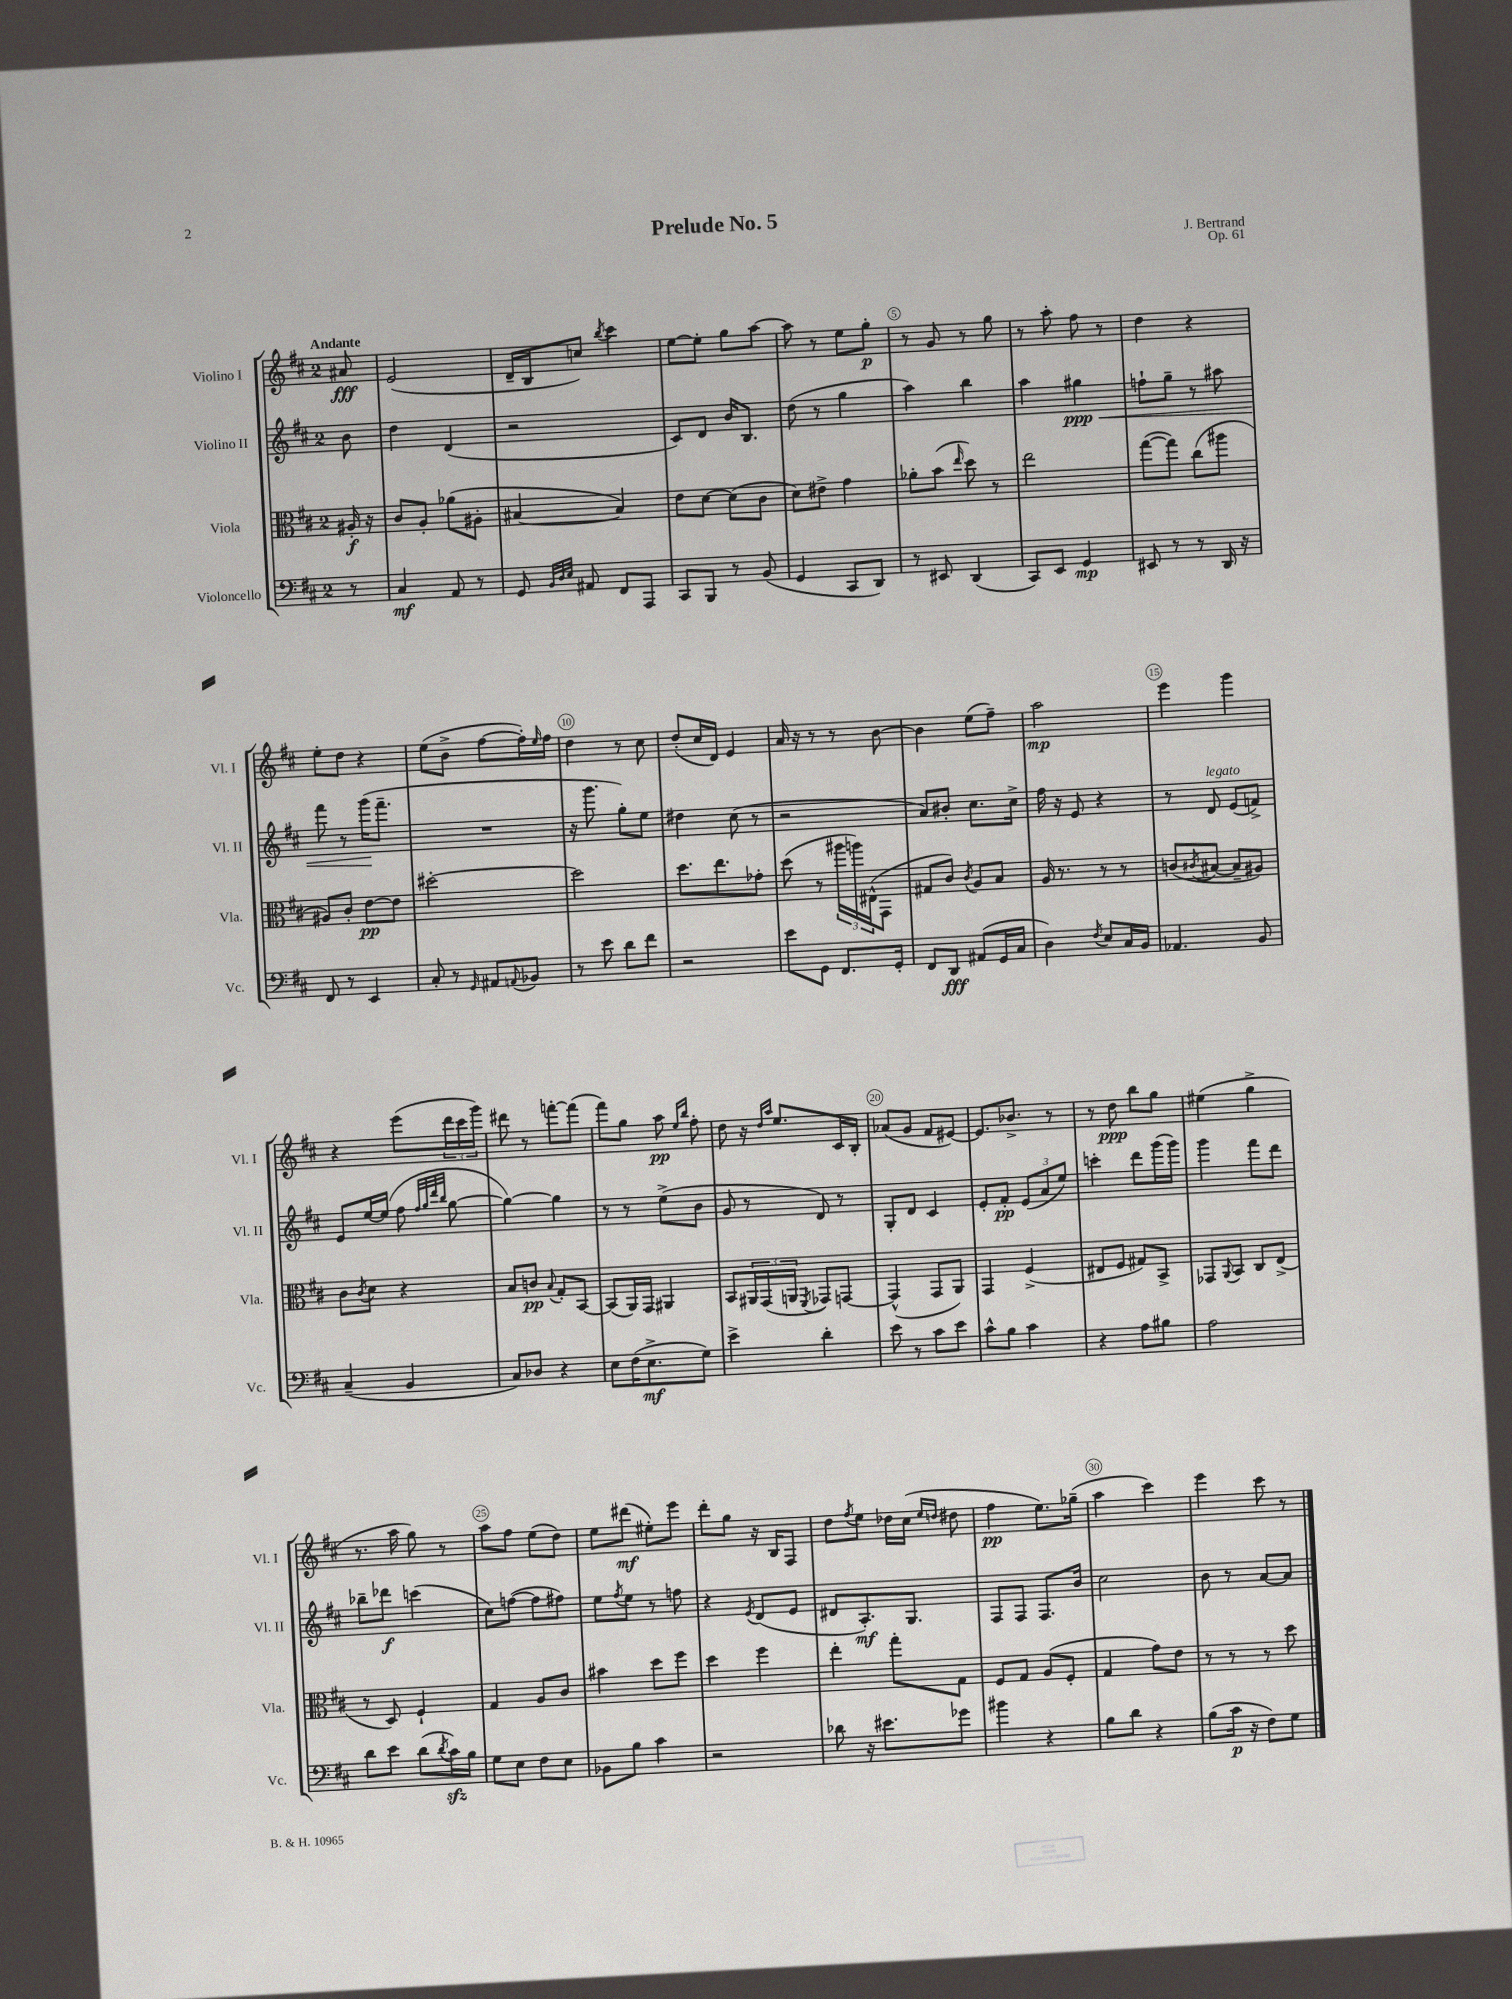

**kern	**dynam	**kern	**dynam	**kern	**dynam	**kern	**dynam
*part4	*part4	*part3	*part3	*part2	*part2	*part1	*part1
*staff4	*staff4	*staff3	*staff3	*staff2	*staff2	*staff1	*staff1
*I"Violoncello	*	*I"Viola	*	*I"Violino II	*	*I"Violino I	*
*I'Vc.	*	*I'Vla.	*	*I'Vl. II	*	*I'Vl. I	*
*clefF4	*	*clefC3	*	*clefG2	*	*clefG2	*
*k[f#c#]	*	*k[f#c#]	*	*k[f#c#]	*	*k[f#c#]	*
*M2/4	*	*M2/4	*	*M2/4	*	*M2/4	*
=	=	=	=	=	=	=	=
!	!	!	!	!	!	!LO:TX:a:B:t=Andante	!
8r	.	16A#X'/	f	8b\	.	8a#X/	fff
.	.	16r	.	.	.	.	.
=1	=1	=1	=1	=1	=1	=1	=1
4C#/	mf	8c#/L	.	4dd\	.	(2e/	.
.	.	8A'/J	.	.	.	.	.
8AA/	.	(8a-X\L	.	(4d/	.	.	.
8r	.	8A#X'\J	.	.	.	.	.
=2	=2	=2	=2	=2	=2	=2	=2
8GG/	.	[4B#X/	.	2r	.	16d~/LL	.
.	.	.	.	.	.	16B/J	.
32qqBB/LLL	.	.	.	.	.	.	.
32qqD/	.	.	.	.	.	.	.
32qqE/JJJ	.	.	.	.	.	.	.
8AA#X/	.	.	.	.	.	8ccn/J)	.
.	.	.	.	.	.	8qbb/	.
8FF#/L	.	4B#/])	.	.	.	4ccc#\	.
8AAA/J	.	.	.	.	.	.	.
=3	=3	=3	=3	=3	=3	=3	=3
8CC#/L	.	8e\L	.	8c#/L)	.	[8ee\L	.
8BBB/J	.	[8d\J	.	8d/J	.	8ee'\J]	.
8r	.	(8d\L]	.	16b/KL	.	8gg\L	.
.	.	.	.	8.B/J	.	.	.
(8BB/	.	8c#\J	.	.	.	[8aa\J	.
=4	=4	=4	=4	=4	=4	=4	=4
4GG/	.	8d\L)	.	(8dd\	.	8aa\]	.
.	.	8e#X^\J	.	8r	.	8r	.
8CC#/L	.	4g\	.	4gg\	.	8ee\L	.
8DD/J)	.	.	.	.	.	8gg'\J	p
=5	=5	=5	=5	=5	=5	=5	=5
8r	.	8a-X'\L	.	4aa\)	.	8r	.
8EE#X/	.	(8b\J	.	.	.	8g/	.
.	.	16qqee/	.	.	.	.	.
(4DD/	.	8dd\)	.	4bb\	.	8r	.
.	.	8r	.	.	.	8gg\	.
=6	=6	=6	=6	=6	=6	=6	=6
8CC#/L)	.	2ee\	.	4aa\	.	8r	.
8EE/J	.	.	.	.	.	8aa'\	.
!	!	!	!	!	!LO:HP:b	!	!
4GG/	mp	.	.	4gg#X\	< ppp	8ff#\	.
.	.	.	.	.	.	8r	.
=7	=7	=7	=7	=7	=7	=7	=7
8EE#X/	.	([8gg\L	.	8ffn`\L	.	4dd\	.
8r	.	8gg\J])	.	8gg~\J	.	.	.
8r	.	(8cc#\L	.	8r	.	4r	.
16DD/	.	8aa#X\J	.	8aa#X\	.	.	.
16r	.	.	.	.	.	.	.
!!LO:LB:g=z
=8	=8	=8	=8	=8	=8	=8	=8
8FF#/	.	8A#X/L)	.	8fff#\	.	8ee'\L	.
8r	.	8c#'/J	.	8r	.	8dd\J	.
4EE/	.	[8e\L	pp	(16ggg\KL	.	4r	.
.	.	.	.	8.fff#~\J	[	.	.
.	.	8e\J]	.	.	.	.	.
=9	=9	=9	=9	=9	=9	=9	=9
8C#'/	.	[2dd#X'\	.	2r	.	(8ee\L	.
8r	.	.	.	.	.	8b^\J	.
16qqGG/	.	.	.	.	.	.	.
8AA#X/L	.	.	.	.	.	[8ff#\L	.
8qqAAn/	.	.	.	.	.	.	.
8BB-X/J	.	.	.	.	.	16ff#'\L])	.
.	.	.	.	.	.	16qqee/	.
.	.	.	.	.	.	16ff#\JJ	.
=10	=10	=10	=10	=10	=10	=10	=10
8r	.	2dd#\]	.	16r	.	4dd\	.
.	.	.	.	8.ggg\	.	.	.
8e\	.	.	.	.	.	.	.
8d\L	.	.	.	8gg'\L)	.	8r	.
8f#\J	.	.	.	8ee\J	.	8cc#\	.
=11	=11	=11	=11	=11	=11	=11	=11
2r	.	8.dd\L	.	4dd#X\	.	(8dd'/L	.
.	.	.	.	.	.	16cc#/L	.
.	.	8.ee\	.	.	.	16d/JJ)	.
.	.	.	.	(8cc#\	.	4e/	.
.	.	8g-X'\J	.	8r	.	.	.
=12	=12	=12	=12	=12	=12	=12	=12
8e\L	.	(8dd\	.	2r	.	16a/	.
.	.	.	.	.	.	16r	.
8GG\J	.	8r	.	.	.	8r	.
8.FF#/L	.	24aa#X\LL	.	.	.	8r	.
.	.	24aan\)	.	.	.	.	.
.	.	(24E#X^^\J	.	.	.	.	.
.	.	8GG\J	.	.	.	[8b\	.
16GG'/Jk	.	.	.	.	.	.	.
=13	=13	=13	=13	=13	=13	=13	=13
8FF#/L	.	8G#X/L	.	8a/L)	.	4b\]	.
8DD/J	fff	8c#/J)	.	8b#X'/J	.	.	.
.	.	8qc#/	.	.	.	.	.
(8AA#X/L	.	8A/L	.	8.cc#\L	.	(8ee\L	.
16GG/L	.	8B/J	.	.	.	8ff#~\J)	.
16C#/JJ	.	.	.	16cc#^\Jk	.	.	.
=14	=14	=14	=14	=14	=14	=14	=14
4D\)	.	16A/	.	16ff#\	.	2aa\	mp
.	.	8.r	.	16r	.	.	.
.	.	.	.	8e/	.	.	.
8qF#/	.	.	.	.	.	.	.
8E/L	.	8r	.	4r	.	.	.
16C#/L	.	8r	.	.	.	.	.
16BB/JJ	.	.	.	.	.	.	.
=15	=15	=15	=15	=15	=15	=15	=15
4.AA-X/	.	(8cn/L	.	8r	.	4eee\	.
.	.	8qc#X/	.	.	.	.	.
!	!	!	!	!LO:TX:a:i:t=legato	!	!	!
.	.	[8B#X/J	.	8d/	.	.	.
.	.	8B#~/L]	.	(8e/L	.	4ggg\	.
8BB/	.	8A#X/J)	.	8fn^/J)	.	.	.
!!LO:LB:g=z
=16	=16	=16	=16	=16	=16	=16	=16
(4C#~/	.	8c#\L	.	8e/L	.	4r	.
.	.	8qc#/	.	.	.	.	.
.	.	8d\J	.	[16ee/L	.	.	.
.	.	.	.	(16ee/JJ]	.	.	.
4BB/	.	4r	.	8ff#\	.	(8eee\L	.
.	.	.	.	32qqff#/LLL	.	.	.
.	.	.	.	32qqgg/	.	.	.
.	.	.	.	32qqddd/	.	.	.
.	.	.	.	32qqbb/JJJ	.	.	.
.	.	.	.	[8gg\	.	24ddd\L	.
.	.	.	.	.	.	24ccc#\	.
.	.	.	.	.	.	24ggg\JJ)	.
=17	=17	=17	=17	=17	=17	=17	=17
8C#/L)	.	8B/L	.	4gg\_)	.	8ddd#X\	.
8D-X/J	.	8cn/J	pp	.	.	8r	.
.	.	8qqB/	.	.	.	.	.
4r	.	8G'/L	.	4gg\]	.	[8fffn'\L	.
.	.	[8BB/J	.	.	.	(8fff\J]	.
=18	=18	=18	=18	=18	=18	=18	=18
8E\L	.	(8BB/L]	.	8r	.	8fff#\L)	.
(16F#\K	.	16AA/L)	.	8r	.	8gg\J	.
8.E^\	mf	16GG/JJ	.	.	.	.	.
.	.	4AA#X/	.	(8ee^\L	.	8aa\	pp
.	.	.	.	.	.	16qqee/LL	.
.	.	.	.	.	.	16qqbb/JJ	.
8G\J)	.	.	.	8b\J	.	8ff#'\	.
=19	=19	=19	=19	=19	=19	=19	=19
4e^\	.	8BB/L	.	8g/	.	8dd\	.
.	.	24AA#X/L	.	8r	.	16r	.
.	.	(24GG/	.	.	.	.	.
.	.	.	.	.	.	16qqdd/LL	.
.	.	.	.	.	.	16qqaa/JJ	.
.	.	.	.	.	.	8.ee/L	.
.	.	24AAn/JJ	.	.	.	.	.
.	.	8qFF#/	.	.	.	.	.
4d'\	.	8GG-X/L)	.	8d/)	.	.	.
.	.	[8GGn/J	.	8r	.	16c#/L	.
.	.	.	.	.	.	16B'/JJ	.
=20	=20	=20	=20	=20	=20	=20	=20
8e\	.	(4GG^^/]	.	8G'/L	.	(8a-X/L	.
8r	.	.	.	8d/J	.	8g/J	.
8c#\L	.	8GG/L	.	4c#/	.	8f#/L	.
8e\J	.	8AA/J)	.	.	.	[8e#X/J)	.
=21	=21	=21	=21	=21	=21	=21	=21
8c#^^\L	.	4GG/	.	8e'/L	.	8.e#/L]	.
8B\J	.	.	.	8f#'/J	pp	.	.
.	.	.	.	.	.	8.b-X^/J	.
4c#\	.	(4F#^/	.	(12e/L	.	.	.
.	.	.	.	12a/	.	.	.
.	.	.	.	.	.	8r	.
.	.	.	.	12ee/J)	.	.	.
=22	=22	=22	=22	=22	=22	=22	=22
4r	.	8E#X/L	.	4cccn'\	.	8r	.
.	.	8F#/J	.	.	.	8dd\	ppp
8A\L	.	8G#X/L)	.	8ddd\L	.	8bb\L	.
8B#X\J	.	8BB^/J	.	(16ggg\L	.	8gg\J	.
.	.	.	.	16ggg\JJ)	.	.	.
=23	=23	=23	=23	=23	=23	=23	=23
2A\	.	8GG-X/L	.	4ggg\	.	(4ee#X\	.
.	.	8qqAA/	.	.	.	.	.
.	.	8BB/J	.	.	.	.	.
.	.	8C#/L	.	8fff#\L	.	4gg^\	.
.	.	(8E^/J	.	8ddd\J	.	.	.
!!LO:LB:g=z
=24	=24	=24	=24	=24	=24	=24	=24
8d\L	.	8r	.	8bb-X~\L	.	8.r	.
8e\J	.	8D/)	.	8ddd-X\J	f	.	.
.	.	.	.	.	.	16aa\	.
(8d\L	.	4F#`/	.	(4cccn\	.	8gg\)	.
8qd/	.	.	.	.	.	.	.
16c#zz\L)	.	.	.	.	.	8r	.
16B\JJ	.	.	.	.	.	.	.
=25	=25	=25	=25	=25	=25	=25	=25
8G\L	.	4G/	.	8cc#\L)	.	8aa\L	.
8E\J	.	.	.	([8ffn\J	.	8ff#\J	.
8F#\L	.	8A/L	.	8ff\L]	.	(8ee\L	.
8E\J	.	8c#/J	.	8ff#X\J)	.	8dd\J)	.
=26	=26	=26	=26	=26	=26	=26	=26
8BB-X\L	.	4b#X\	.	8ee\L	.	8ee\L	.
.	.	.	.	8qff#/	.	.	.
8B\J	.	.	.	8ee\J	.	(8ddd#X\J	mf
4c#\	.	8dd\L	.	8r	.	8ee#X'\L)	.
.	.	8ff#\J	.	8ffn\	.	8eee\J	.
=27	=27	=27	=27	=27	=27	=27	=27
2r	.	4dd\	.	4r	.	8ddd'\L	.
.	.	.	.	.	.	8gg\J	.
.	.	.	.	8qe/	.	.	.
.	.	4ff#\	.	(8d/L	.	16r	.
.	.	.	.	.	.	16B/KL	.
.	.	.	.	8e/J	.	8F#/J	.
=28	=28	=28	=28	=28	=28	=28	=28
8d-X\	.	4ee'\	.	8d#X/L	.	8dd\L	.
.	.	.	.	.	.	8qff#/	.
16r	.	.	.	8.A'/)	mf	8ee\J	.
8.e#X\L	.	.	.	.	.	.	.
.	.	8gg'\L	.	.	.	16dd-X\LL	.
.	.	.	.	8.G/J	.	(16cc#\JJ	.
.	.	.	.	.	.	16qqee/LL	.
.	.	.	.	.	.	16qqddn/JJ	.
8g-X\J	.	8G\J	.	.	.	8dd#X\	.
=29	=29	=29	=29	=29	=29	=29	=29
4b#X\	.	8F#/L	.	8F#/L	.	4ff#\	pp
.	.	8G/J	.	8F#/J	.	.	.
4r	.	(8A/L	.	8.F#/L	.	8.ee\L)	.
.	.	8F#'/J	.	.	.	.	.
.	.	.	.	16b/Jk	.	(16gg-X~\Jk	.
=30	=30	=30	=30	=30	=30	=30	=30
8B\L	.	4G/	.	2cc#\	.	4aa\	.
8d\J	.	.	.	.	.	.	.
4r	.	8g\L)	.	.	.	4ccc#\)	.
.	.	8e\J	.	.	.	.	.
=31	=31	=31	=31	=31	=31	=31	=31
(8B\L	.	8r	.	8b\	.	4eee\	.
16c#\Jk	p	8r	.	8r	.	.	.
16r	.	.	.	.	.	.	.
8F#\L)	.	8r	.	[8a/L	.	8ccc#\	.
8G\J	.	8dd\	.	8a/J]	.	8r	.
==	==	==	==	==	==	==	==
*-	*-	*-	*-	*-	*-	*-	*-
